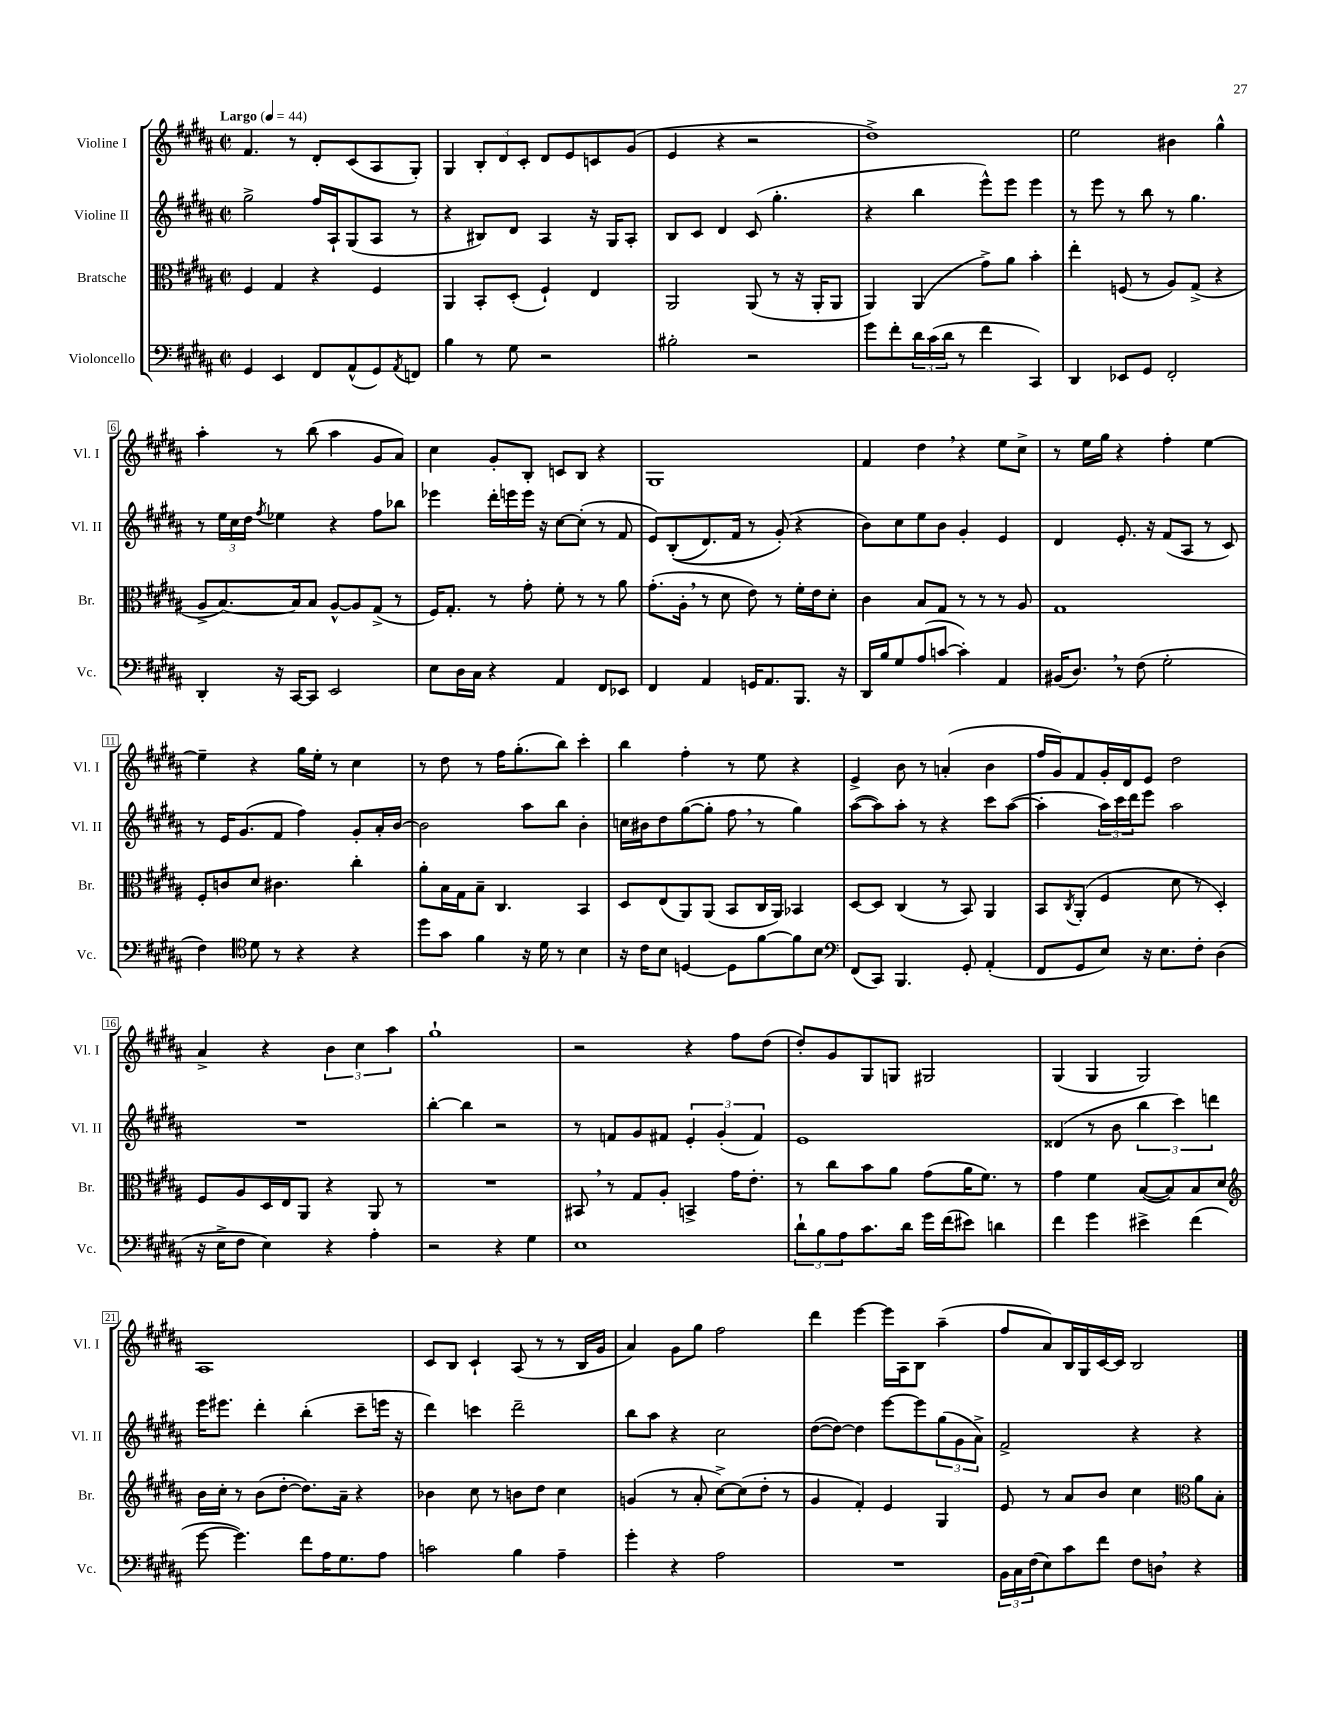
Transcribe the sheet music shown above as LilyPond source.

<<
\new StaffGroup <<
\new Staff = "s0" \with { instrumentName = "Violine I" shortInstrumentName = "Vl. I" } {
    \clef treble \key b \major \defaultTimeSignature \time 2/2 \tempo "Largo" 4 = 44
    fis'4. r8 dis'8-. cis'8( ais8 gis8-.) |
    gis4 \tuplet 3/2 { b8-. dis'8 cis'8-. } dis'8 e'8 c'8 gis'8( |
    e'4 r4 r2 |
    dis''1->) |
    e''2 bis'4 gis''4-^ |
    ais''4-. r8 b''8( ais''4 gis'8 ais'8) |
    cis''4 gis'8-. b8-. c'8 b8 r4 |
    gis1 |
    fis'4 dis''4 \breathe r4 e''8 cis''8-> |
    r8 e''16 gis''16 r4 fis''4-. e''4~ |
    e''4-- r4 gis''16 e''16-. r8 cis''4 |
    r8 dis''8 r8 fis''16 gis''8.-.( b''8) cis'''4-. |
    b''4 fis''4-. r8 e''8 r4 |
    e'4-> b'8 r8 a'4-.( b'4 |
    fis''16 gis'16) fis'8 gis'16-. dis'16 e'8 dis''2 |
    ais'4-> r4 \tuplet 3/2 { b'4 cis''4 ais''4 } |
    gis''1-! |
    r2 r4 fis''8 dis''8( |
    dis''8-.) gis'8 gis8 g8 gis2 |
    gis4( gis4 gis2) |
    ais1 |
    cis'8 b8 cis'4-! ais8( r8 r8 b16 gis'16 |
    ais'4) gis'8 gis''8 fis''2 |
    dis'''4 e'''4~ e'''16 ais16 b8 ais''4--( |
    fis''8 ais'8) b16 gis16 cis'16~ cis'16 b2 \bar "|." |
}
\new Staff = "s1" \with { instrumentName = "Violine II" shortInstrumentName = "Vl. II" } {
    \clef treble \key b \major \defaultTimeSignature \time 2/2
    gis''2-> fis''16 ais16-! gis8( ais8 r8 |
    r4 bis8) dis'8 ais4 r16 gis16 ais8-. |
    b8 cis'8 dis'4 cis'8( gis''4.-. |
    r4 b''4 e'''8-^) e'''8 e'''4 |
    r8 e'''8 r8 b''8 r8 gis''4. |
    r8 \tuplet 3/2 { e''16 cis''16 dis''16 } \acciaccatura { fis''8 } ees''4 r4 fis''8 bes''8 |
    ees'''4 dis'''16-. e'''16 e'''16 r16 cis''8~ cis''8-.( r8 fis'8 |
    e'8) b8-.(\( dis'8.) fis'16 r8 gis'8-.(\) r4 |
    b'8) cis''8 e''8 b'8 gis'4-. e'4 |
    dis'4 e'8.-. r16 fis'8( ais8 r8 cis'8) |
    r8 e'16 gis'8.( fis'8 fis''4) gis'8-. ais'16-. b'16~ |
    b'2 ais''8 b''8 b'4-. |
    c''16 bis'16 dis''8 gis''8~( gis''8-. fis''8 \breathe r8 gis''4) |
    ais''8~( ais''8) ais''8-. r8 r4 cis'''8 ais''8~( |
    ais''4-. \tuplet 3/2 { ais''16) cis'''16 dis'''16 } e'''8 ais''2 |
    R1 |
    b''4~-. b''4 r2 |
    r8 f'8 gis'8 fis'8 \tuplet 3/2 { e'4-. gis'4-.( fis'4) } |
    e'1 |
    disis'4( r8 b'8 \tuplet 3/2 { b''4 cis'''4) d'''4 } |
    e'''16 eis'''8. dis'''4-. b''4-.( cis'''8-- e'''16 r16 |
    dis'''4) c'''4 dis'''2-- |
    b''8 ais''8 r4 cis''2 |
    dis''8~( dis''8~) dis''4 e'''8~ e'''8 \tuplet 3/2 { gis''8( gis'8 ais'8->) } |
    fis'2-> r4 r4 \bar "|." |
}
\new Staff = "s2" \with { instrumentName = "Bratsche" shortInstrumentName = "Br." } {
    \clef alto \key b \major \defaultTimeSignature \time 2/2
    fis4 gis4 r4 fis4 |
    ais,4 b,8-. dis8-.( fis4-!) e4 |
    ais,2 ais,8( r8 r16 ais,16-. ais,8 |
    ais,4) ais,4( gis'8->) ais'8 b'4-. |
    e''4-. f8( r8 ais8) gis8->( r4 |
    ais8-> b8.~) b16 b8 ais8~-^ ais8 gis8->( r8 |
    fis16) gis8.-. r8 gis'8-. fis'8-. r8 r8 ais'8 |
    gis'8.-.( ais16-. \breathe r8 dis'8 e'8) r8 fis'16-. e'16 dis'8-. |
    cis'4 b8 gis8 r8 r8 r8 ais8 |
    gis1 |
    fis8-. c'8 dis'8 cis'4. cis''4-. |
    ais'8-. b16 gis16 b8-- cis4. b,4 |
    dis8 e8( ais,8) ais,8( b,8 cis16 ais,16) bes,4 |
    dis8~ dis8 cis4( r8 b,8) ais,4 |
    b,8 \acciaccatura { cis8 } ais,8-.( fis4 dis'8 r8 dis4-.) |
    fis8 ais8 dis16 e16 ais,8 r4 ais,8 r8 |
    R1 |
    bis,8 \breathe r8 gis8 ais8-. b,4-> gis'16 e'8.-. |
    r8 cis''8 b'8 ais'8 gis'8( ais'16 fis'8.) r8 |
    gis'4 fis'4 b8~( b8) b8 dis'8 |
    \clef treble b'16 cis''16-. r8 b'8( dis''8~-. dis''8.) ais'16-- r4 |
    bes'4 cis''8 r8 b'8 dis''8 cis''4 |
    g'4( r8 ais'8-. cis''8~->) cis''8( dis''8-. r8 |
    gis'4 fis'4-.) e'4 gis4 |
    e'8 r8 ais'8 b'8 cis''4 \clef alto ais'8 b8-. \bar "|." |
}
\new Staff = "s3" \with { instrumentName = "Violoncello" shortInstrumentName = "Vc." } {
    \clef bass \key b \major \defaultTimeSignature \time 2/2
    gis,4 e,4 fis,8 ais,8-^( gis,8) \acciaccatura { ais,8 } f,8 |
    b4 r8 gis8 r2 |
    bis2-. r2 |
    gis'8 fis'8-. \tuplet 3/2 { dis'16 cis'16( dis'16 } r8 fis'4 cis,4) |
    dis,4 ees,8 gis,8 fis,2-. |
    dis,4-. r16 cis,16~ cis,8 e,2 |
    e8 dis16 cis16 r4 ais,4 fis,8 ees,8 |
    fis,4 ais,4 g,16 ais,8. b,,8. r16 |
    dis,16 b16 gis8 ais8( c'8~ c'4-.) ais,4 |
    bis,16( dis8.) \breathe r8 fis8( gis2-. |
    fis4) \clef tenor dis'8 r8 r4 r4 |
    dis''8 gis'8 fis'4 r16 dis'16 r8 b4 |
    r16 cis'16 b8 d4~ d8 fis'8~ fis'8 b8 |
    \clef bass fis,8( cis,8) b,,4. gis,8-. ais,4-.( |
    fis,8 gis,8 e8) r16 e8. fis8-. dis4( |
    r16 e16-> fis8 e4) r4 ais4-. |
    r2 r4 gis4 |
    e1 |
    \tuplet 3/2 { dis'8-! b8 ais8 } cis'8. dis'16 gis'16 fis'16( eis'8) d'4 |
    fis'4 gis'4 eis'4-> fis'4( |
    gis'8~ gis'4.) fis'8 ais16 gis8. ais8 |
    c'2 b4 ais4-- |
    gis'4-. r4 ais2 |
    R1 |
    \tuplet 3/2 { b,16 cis16 fis16( } e8) cis'8 fis'8 fis8 d8 \breathe r4 \bar "|." |
}
>>
>>
\layout { \context { \Score \override BarNumber.stencil = #(make-stencil-boxer 0.1 0.3 ly:text-interface::print) } }
